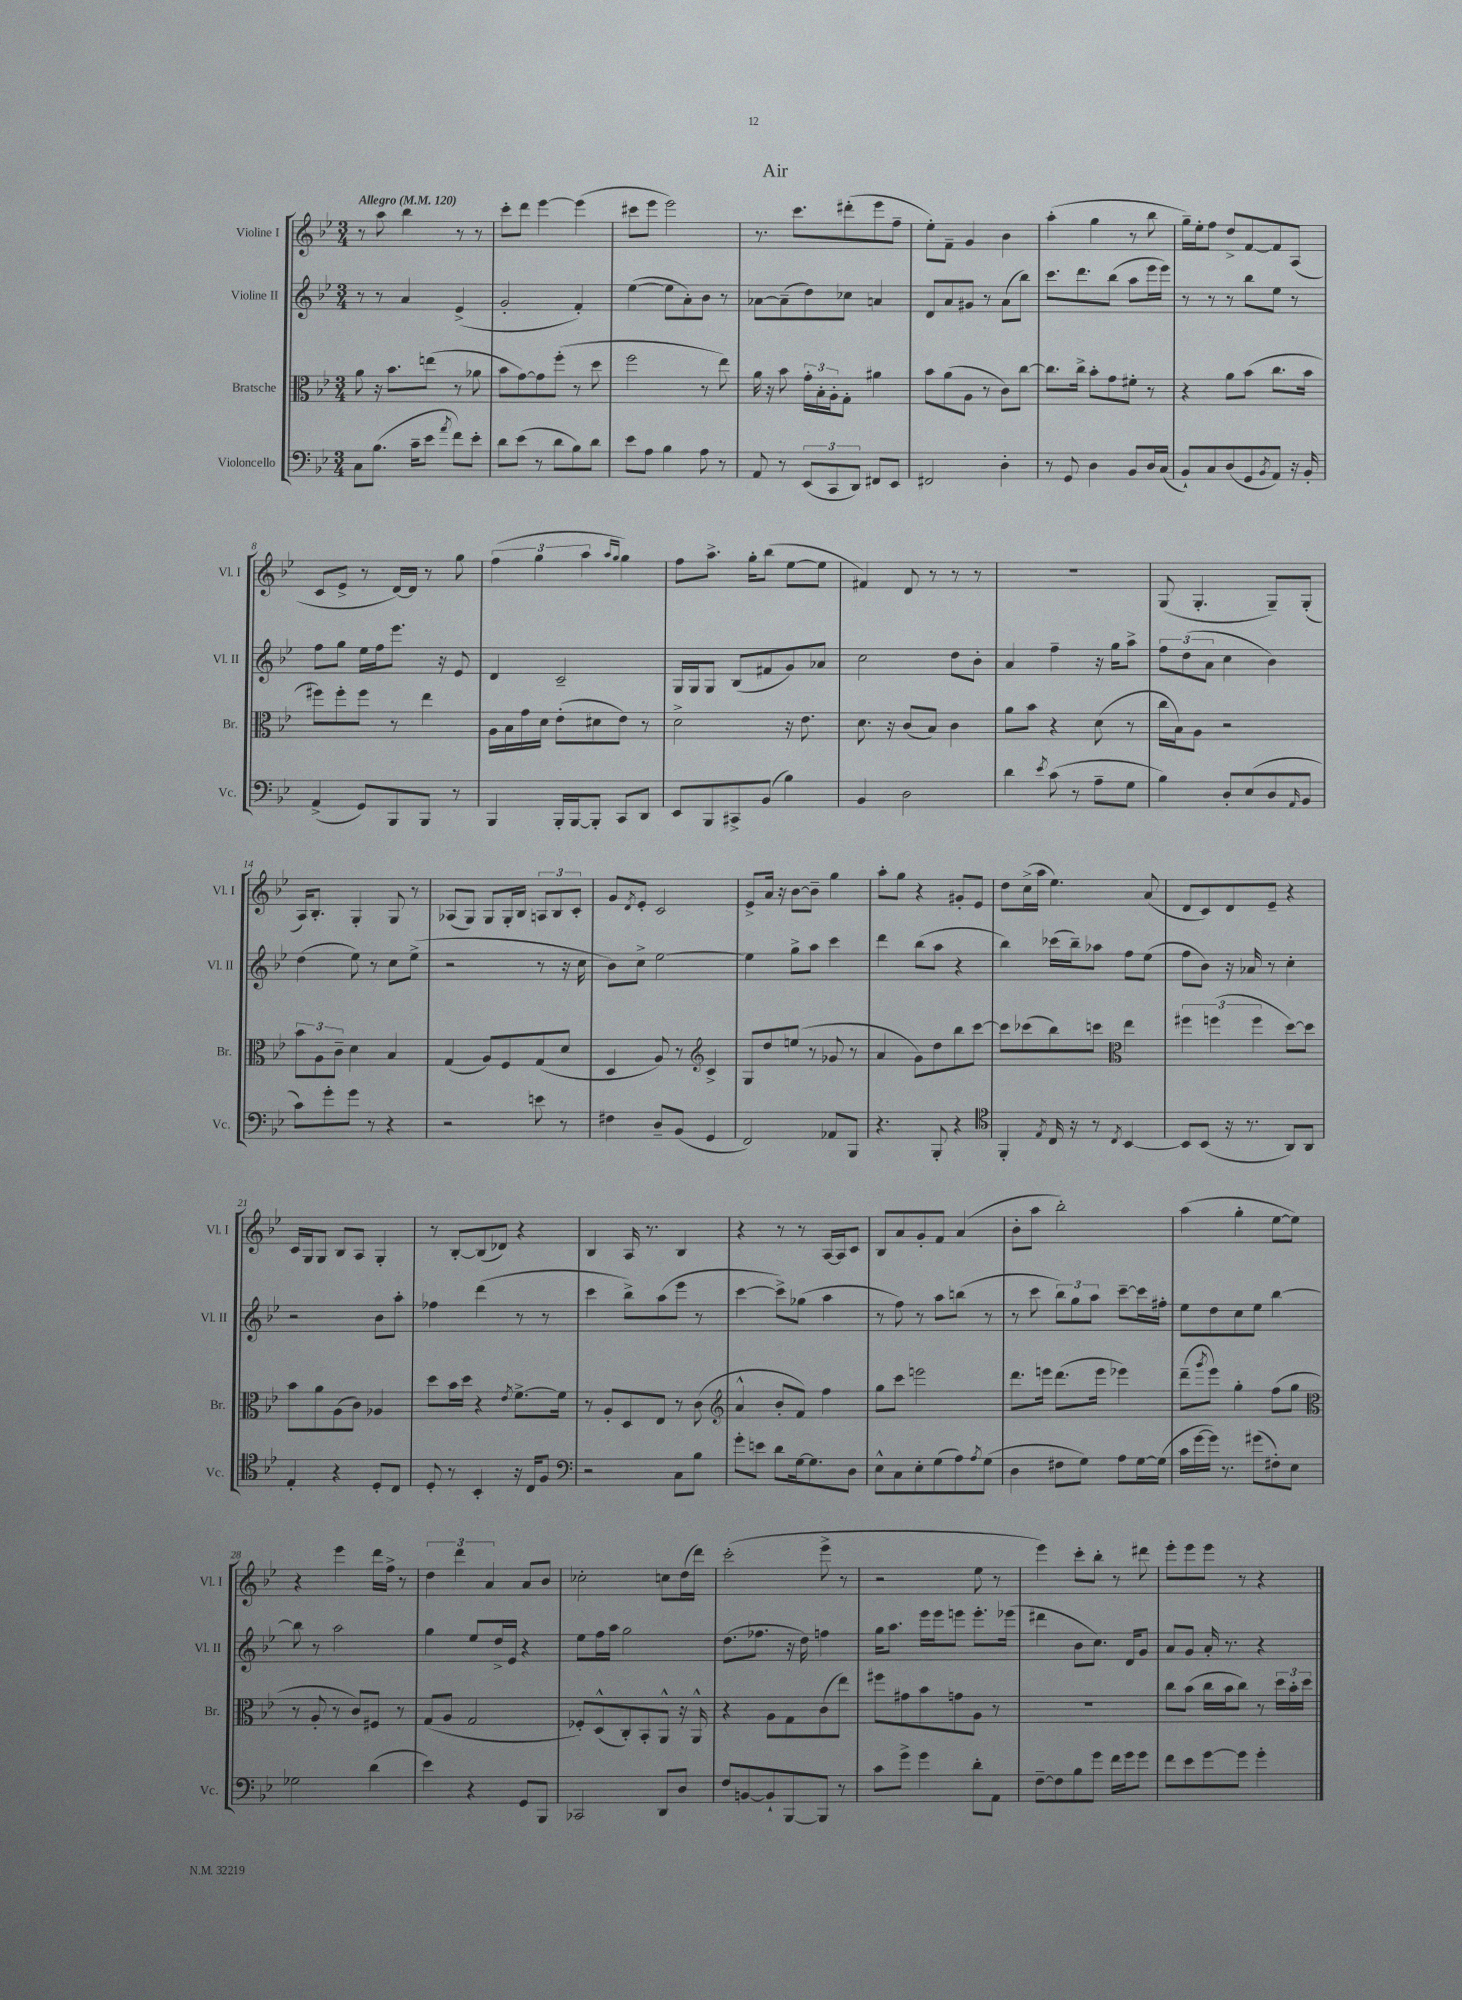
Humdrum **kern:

**kern	**kern	**kern	**kern
*staff4	*staff3	*staff2	*staff1
*clefF4	*clefC3	*clefG2	*clefG2
*k[b-e-]	*k[b-e-]	*k[b-e-]	*k[b-e-]
*M3/4	*M3/4	*M3/4	*M3/4
*MM120	*MM120	*MM120	*MM120
8C\L	8a\	8r	8r
(8.B-\J	16r	8r	8aa\
.	8.b-\L	.	.
.	.	4a/	4bb-\
16c~\LK	.	.	.
8e-\J	(8ee\J	.	.
8qa/	.	.	.
8f\L)	8r	(4e-^/	8r
8e-'\J	8a-\	.	8r
=	=	=	=
8d\L	8b-\L	2g'/	8ccc'\L
(8e-\J	[8g\)	.	8ddd\J
8r	8g\]	.	[4eee-\
8d\L	(8ff'\J	.	.
8B-\)	8r	4f'/)	(4eee-\]
8d\J	8dd\	.	.
=	=	=	=
8e-\L	2ff\	([4ee-\	8ccc#\L
8A\J	.	.	8eee-\J
4B-\	.	8ee-\]L	2eee-\)
.	.	8a'\)	.
8A\	8r	8b-\J	.
8r	8ee-\)	8r	.
=	=	=	=
8AA/	16a\	[8a-\L	8.r
.	16r	.	.
8r	8b-\	(8a-~\]	.
.	.	.	8.ccc\L
(12EE-/L	24g'\LL	8dd\)	.
.	24B-'\	.	.
12CC/	24A'\J	.	.
.	8G'\J	8cc-\J	(8ddd#'\
12DD/J)	.	.	.
8FF#/L	4a#\	4a/	8eee-\
8EE-/J	.	.	8ff~\J
=	=	=	=
2FF#/	8b-\L	8d/L	8ee-'\L)
.	(8a\	8a/	8f~\J
.	8A\J	8g#/J	4g/
.	8r	8r	.
4D'\	8c\L)	(8a\L	4b-\
.	[8cc\J	8bb-\J)	.
=	=	=	=
8r	8.cc\]L	8.ccc\L	(4aa'\
8GG/	.	.	.
.	16cc^\Jk	8.ddd\	.
4D\	8b-'\L	.	4gg\
.	8g\	(8bb-\J	.
8BB-/L	8f#'\J	8aa\L	8r
16D/L	8r	16eee-\L	8bb-\
(16C/JJ	.	16eee-\JJ)	.
=	=	=	=
8BB-`/L)	4r	8r	16gg~\LL)
.	.	.	16ee-'\J
8C/	.	8r	8ff\J
(8D/	8a\L	8r	8dd^/L
8GG/	(8b-\J	8bb-\L	[8f/
8qBB-/	.	.	.
8AA/J)	8.cc\L	8ee-\J	8f/]
16r	.	8r	(8A/J
16BB-'/	16b-\Jk	.	.
=	=	=	=
(4AA^/	8ff#\L)	8ff\L	8c/L
.	8ff#'\	8gg\J	8e-^/J
8GG/L)	8ff#\J	16ee-\LL	8r
.	.	16ff\J	.
8BBB-/	8r	8.eee-\J	[16d/LL)
.	.	.	16d/]JJ
8BBB-/J	4ee-\	.	8r
.	.	16r	.
8r	.	8e-/	8gg\
=	=	=	=
4BBB-/	16A\LL	4d/	(6ff\
.	16B-\	.	.
.	16g\	.	.
.	.	.	6gg\
.	16d\JJ	.	.
16BBB-'/LL	(8e-'\L	2c~/	.
[16BBB-/J	.	.	.
.	.	.	6aa\
8BBB-'/]J	8d#\	.	.
.	.	.	16qqaa/LL
.	.	.	16qqgg/JJ
8CC/L	8e-\J)	.	4gg\)
8DD/J	8r	.	.
=	=	=	=
8EE-/L	2d^\	16G/LL	8ff\L
.	.	16G/J	.
8BBB-/	.	8G/J	8.aa^\J
8CC#^/	.	(8B-/L	.
.	.	.	16gg'\LK
(8BB-/J	.	8f#/	(8bb-\J
4B-\)	16r	8g/)	[8ee-\L
.	8.e-\	.	.
.	.	8a-/J	8ee-\]J
=	=	=	=
4BB-/	8.d\	2cc\	4f#/)
.	16r	.	.
2D\	(8c/L	.	8d/
.	8B-/J)	.	8r
.	4c\	8dd\L	8r
.	.	8b-'\J	8r
=	=	=	=
4d\	8a\L	4a/	2.r
.	8b-\J	.	.
8qe-/	.	.	.
(8c\	4r	4ff~\	.
8r	.	.	.
8A~\L	(8d\	16r	.
.	.	16gg\LK	.
8G\J	8r	8aa^\J	.
=	=	=	=
4B-\)	16cc\LL	12ff\L	(8G/
.	16B-\J)	.	.
.	.	(12dd\	.
.	8A\J	.	4.G'/
.	.	12a\J	.
8D'/L	2r	4cc\	.
(8E-/	.	.	.
8D/	.	4b-\)	8G~/L)
16qqAA/	.	.	.
8BB-/J	.	.	(8G'/J
=	=	=	=
8c\L)	12b-\L	(4dd\	16A/LK)
.	.	.	8.B-'/J
.	12A\	.	.
8g'\	.	.	.
.	12c~\J	.	.
8g\J	4d\	8ee-\)	4G'/
8r	.	8r	.
4r	4B-/	8cc\L	8G/
.	.	(8ee-^\J	8r
=	=	=	=
2r	(4G/	2r	(8A-/L
.	.	.	8G/J)
.	8A/L)	.	8G/L
.	8F/	.	16G'/L
.	.	.	16B-/JJ
8e\	(8G/	8r	12A/L
.	.	.	12B-/
8r	8d/J	16r	.
.	.	.	12c'/J
.	.	16cc\	.
=	=	=	=
4F#\	4D/	8b-\L)	8g/L
.	.	.	8qd/
.	.	8cc^\J	8e-'/J
8D~/L	8A/)	[2ee-\	2c/
(8BB-/J	8r	.	.
*	*clefG2	*	*
4GG/	4c^/	.	.
=	=	=	=
2FF/)	8G/L	4ee-\]	8e-^/L
.	8dd/	.	16a/Jk
.	.	.	16r
.	(8ee/J	8gg^\L	[8b-\L
.	8r	8aa\J	8b-~\]J
8AA-/L	8g-/	4ccc\	4gg\
8BBB-/J	8r	.	.
=	=	=	=
4.r	4a/	4ddd\	8aa'\L
.	.	.	8gg\J
.	8g\L)	(8bb-\L	4r
8BBB-'/	8dd\	8aa\J	.
4r	8bb-\	4r	8g#'/L
.	[8ccc\J	.	8e-/J
=	=	=	=
*clefC4	*	*	*
4FF'/	8ccc\]L	4bb-\)	8dd\L
.	(8ccc-\	.	(16cc^\L
.	.	.	16aa\JJ
8qE-/	.	.	.
16C/	8bb-\)	(16ccc-\LL	4.ee-\)
16r	.	16bb-~\J)	.
8r	8ccc\J	8aa-\J	.
*	*clefC3	*	*
8qC/	.	.	.
[4BB-/	4ee-\	8ff\L	.
.	.	(8ee-\J	(8a/
=	=	=	=
8BB-/]L	6ff#\	8ff\L	8d/L
(8BB-/J	.	8b-\J)	8c/)
.	(6ff\	.	.
16r	.	16r	8d/
8.r	.	16a-/	.
.	6ff\	.	.
.	.	8r	8e-~/J
8AA/L)	[8dd\L)	4cc'\	4r
8AA/J	8dd\]J	.	.
=	=	=	=
4E-'/	8b-\L	2r	16c/LL
.	.	.	16G/J
.	8a\	.	8G/J
4r	(8A\	.	8B-/L
.	8c\J)	.	8A/J
8D'/L	4A-/	8b-\L	4G'/
8C/J	.	8aa'\J	.
=	=	=	=
8D'/	8dd\L	4ff-\	8r
8r	16b-\L	.	[8B-'/L
.	16dd\JJ	.	.
4BB-'/	4r	(4ddd\	(8B-/]
.	.	.	8d-/J)
.	8qe-/	.	.
16r	[8.f^\L	8r	4r
16C/LK	.	.	.
8F/J	.	8r	.
.	16f\]Jk	.	.
=	=	=	=
*clefF4	*	*	*
2r	8r	4ccc\	4B-/
.	8A'/L	.	.
.	8D/	8bb-^\L)	16A/
.	.	.	8.r
.	8E-/J	(8aa\	.
8C\L	8r	8eee-\J	4B-/
8B-\J	(8c\	8r	.
=	=	=	=
*	*clefG2	*	*
8g'\L	4a^^/	[4ccc\	4r
8e\J	.	.	.
8d\L	8b-'/L	8ccc^\]L)	8r
[16G\k	8f/J)	(8gg-\J	8r
8.G\]	.	.	.
.	4ff\	4aa\	[16A/LL
.	.	.	16A/]J
8D\J	.	.	8c/J
=	=	=	=
8E-^^\L	8gg\L	8r	8B-/L
8C\	8ccc\J	8ff\)	8a/
8E-'\	2eee\	8r	8g'/
(8G\	.	8aa\L	8f/J
8A\)	.	(8bb\J	(4a/
8qA/	.	.	.
(8G\J	.	8r	.
=	=	=	=
4D\	8.ddd\L	8r	8b-'\L
.	.	8ccc\	8aa\J
.	16eee\Jk	.	.
8F#\L	(8.ddd\L	12bb-\L)	2bb-'\)
.	.	12gg\	.
8G\J)	.	.	.
.	.	12aa\J	.
.	16eee\Jk	.	.
8A\L	4eee-\)	[8ccc~\L	.
[16G\L	.	16ccc\]L	.
(16G\]JJ	.	16ff#'\JJ	.
=	=	=	=
16c\LL	(8ddd~\L	8ee-\L	(4aa\
[16g\	.	.	.
.	8qggg/	.	.
16g\]JJ)	8eee-\J)	8dd\	.
8.r	.	.	.
.	4gg'\	8cc\	4gg'\
(8g#\L	.	8ee-\J	.
8F#'\)	(8ff\L	[4bb-\	[8ee-\L
8E-\J	8gg\J	.	8ee-\]J)
=	=	=	=
*	*clefC3	*	*
2G-\	8r	8bb-\]	4r
.	8A'/	8r	.
.	8r	2aa\	4eee-\
.	8c/L)	.	.
(4d\	8F#/J	.	16ddd\LL
.	.	.	16ff^\JJ
.	8r	.	8r
=	=	=	=
4e-\)	(8G/L	4gg\	6dd\
.	8A/J	.	.
.	.	.	6ddd\
4r	2G/	8ee-/L	.
.	.	.	6a/
.	.	16dd^/L	.
.	.	16e-/JJ	.
8GG/L	.	4r	8a/L
8BBB-/J	.	.	8b-/J
=	=	=	=
2CC-/	8F-'/L)	8ee-\L	2cc-'\
.	(8D^^/	16ff\L	.
.	.	16aa\JJ	.
.	8C'/)	2gg\	.
.	8BB-'/	.	.
8DD/L	8AA^^/J	.	8cc\L
8D/J	16r	.	(16dd\L
.	16AA^^/	.	16ddd\JJ)
=	=	=	=
8F/L	4r	(8.dd\L	(2ccc'\
[8BB/	.	.	.
.	.	8.ff-\J	.
8BB`/]	8A\L	.	.
[8BBB-/	8G\	16r	.
.	.	16dd\)	.
8BBB-/]J	(8c\	4ff\	8eee-^\
8r	8ee-\J)	.	8r
=	=	=	=
8c\L	8ff#\L	16gg\LK	2r
.	.	8.aa\J	.
8g^\J	8g#\	.	.
4g\	8b-\	16eee-\LL	.
.	.	16eee-\J	.
.	8g\	8eee\J	.
8d'\L	8A\J	8.eee'\L	8ee-\
8AA\J	8r	.	8r
.	.	(16eee-\Jk	.
=	=	=	=
[8F~\L	2.r	4ddd#\	4eee-\)
8F\]	.	.	.
8B-\	.	8b-\L	8ccc'\L
8g\J	.	8.cc\J)	8bb-'\J
16f\LL	.	.	8r
16g\J	.	16d/LK	.
8g\J	.	8g/J	8ddd#\
=	=	=	=
8f\L	8cc\L	8a/L	8eee-'\L
8e-\	(8b-\J	8g/J	8eee-\
[8g\	16cc\LL	16a'/	8eee-\J
.	16b-\J	8.r	.
8g\]J	8cc\J)	.	8r
4g'\	8r	4r	4r
.	24dd\LL	.	.
.	24b-'\	.	.
.	24dd\JJ	.	.
==	==	==	==
*-	*-	*-	*-
